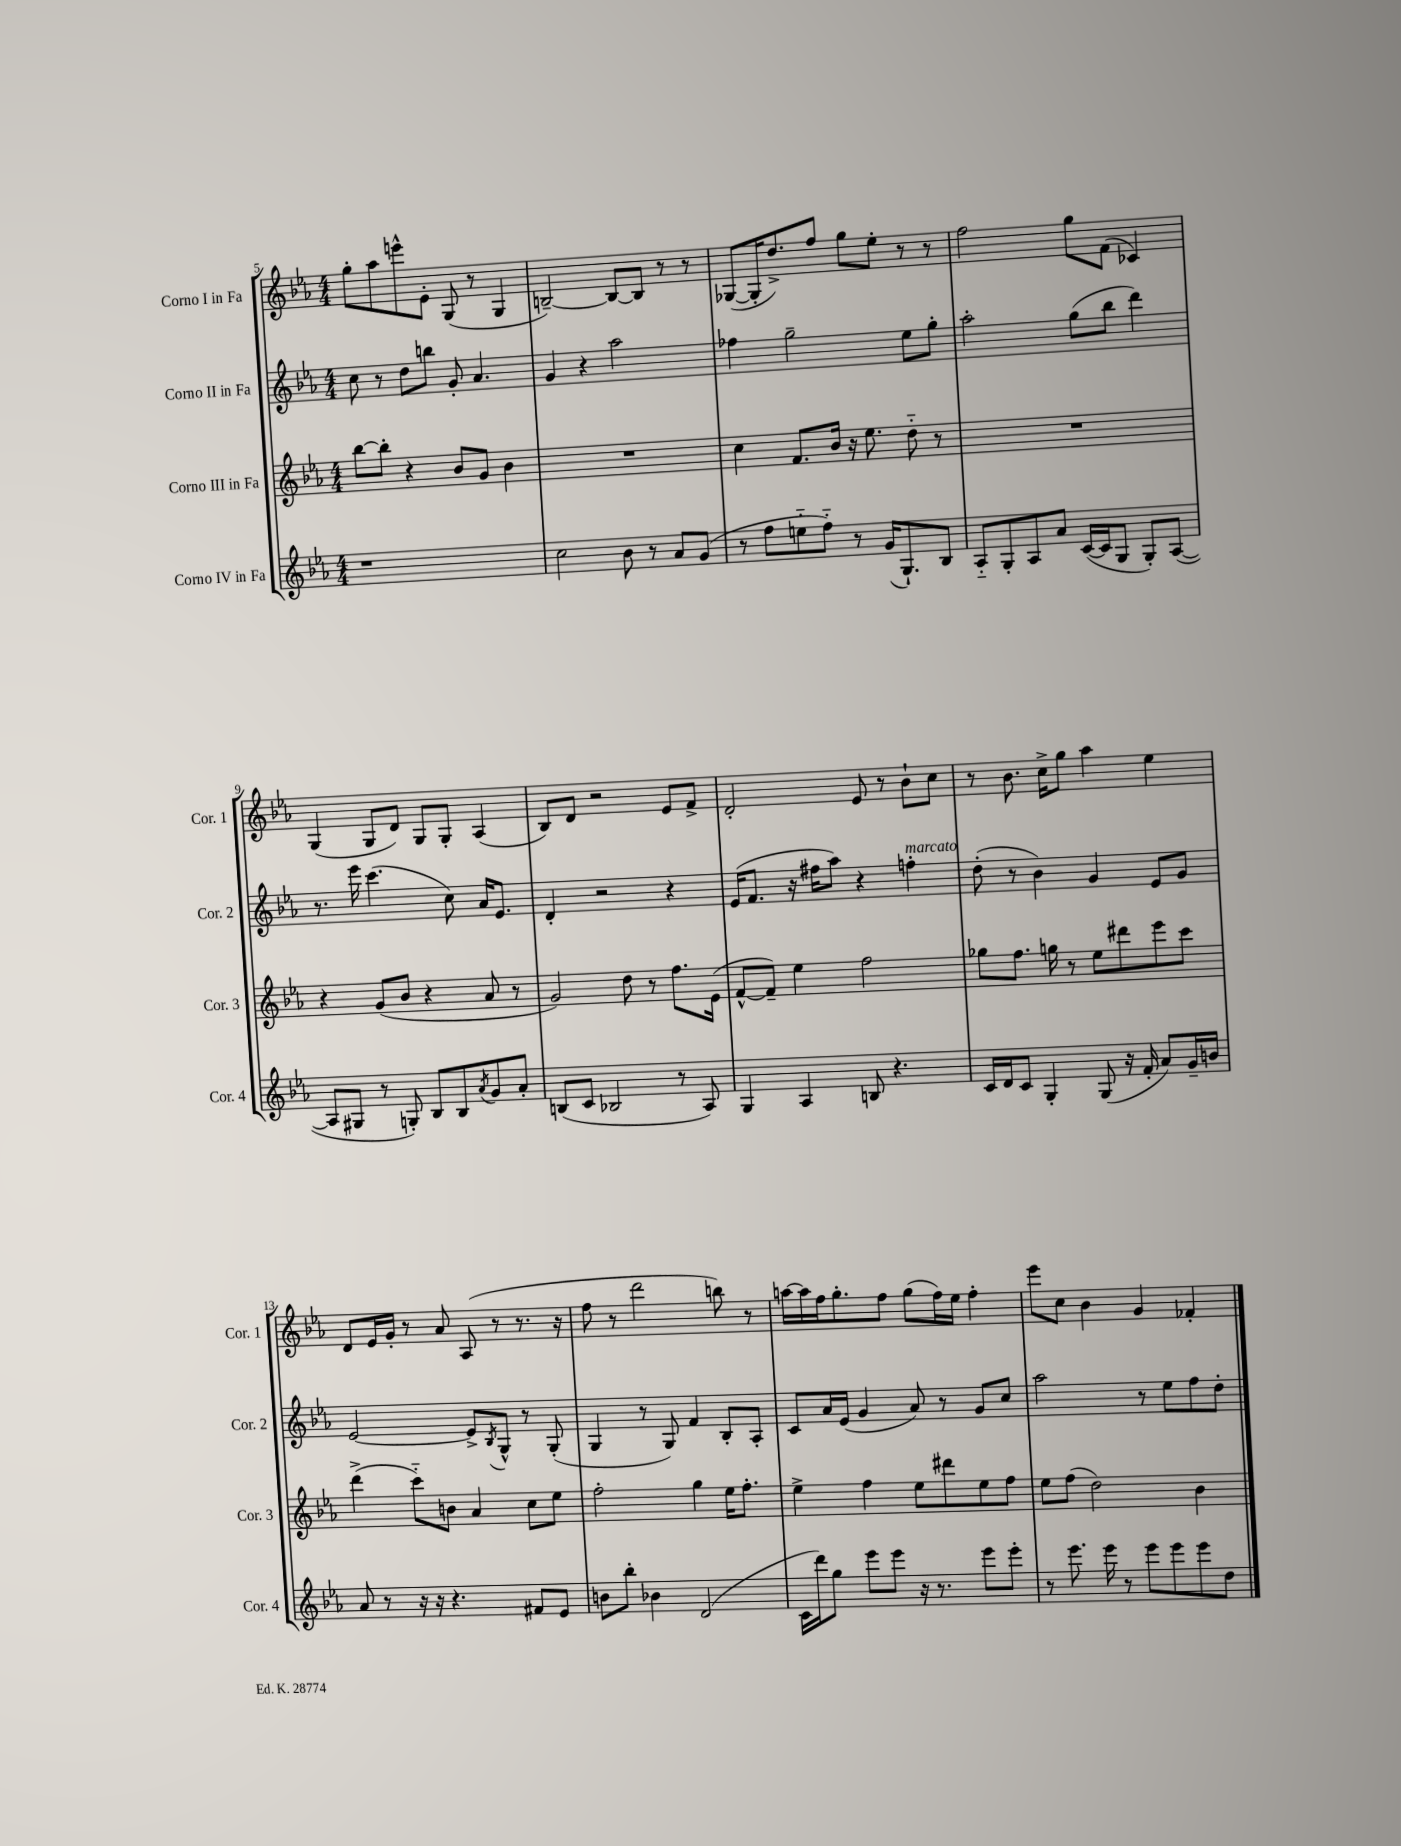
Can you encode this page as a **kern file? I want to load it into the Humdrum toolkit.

**kern	**kern	**kern	**kern
*staff4	*staff3	*staff2	*staff1
*clefG2	*clefG2	*clefG2	*clefG2
*k[b-e-a-]	*k[b-e-a-]	*k[b-e-a-]	*k[b-e-a-]
*M4/4	*M4/4	*M4/4	*M4/4
1r	[8bb-\L	8cc\	8gg'\L
.	8bb-'\]J	8r	8aa-\
.	4r	8dd\L	8eee^^\
.	.	8bb\J	8e-'\J
.	8b-/L	8g'/	(8G/
.	8g/J	4.a-/	8r
.	4b-\	.	4G/
=	=	=	=
2cc\	1r	4g/	[2B~/)
.	.	4r	.
8b-\	.	2aa-\	8B/_L
8r	.	.	8B/]J
8a-/L	.	.	8r
(8g/J	.	.	8r
=	=	=	=
8r	4cc\	4ff-\	([8G-/L
8ff\L	.	.	16G-'/]K
.	.	.	8.dd^/)
8ee'~\	8.f/L	2gg~\	.
8ff'~\J)	.	.	8ff/J
.	16b-/Jk	.	.
8r	16r	.	8gg\L
.	8.ee-\	.	.
(16g/LK	.	.	8ee-'\J
8.G`/)	.	.	.
.	8dd'~\	8ee-\L	8r
8B-/J	8r	8gg'\J	8r
=	=	=	=
8A-'~/L	1r	2aa-'\	2ff\
8G'/	.	.	.
8A-/	.	.	.
8a-/J	.	.	.
([16c/LL	.	(8gg\L	8gg\L
16c/]J	.	.	.
8G/J	.	8bb-\J	(8f\J
8G'/L)	.	4ddd\)	4c-/)
([8A-/J	.	.	.
=	=	=	=
8A-/]L	4r	8.r	(4G/
8G#/J	.	.	.
.	.	16eee-\	.
8r	(8g/L	(4.ccc\	8G/L
8G'/)	8b-/J	.	8d/J)
8B-/L	4r	.	8G/L
8B-/	.	8cc\)	8G'/J
8qa-/	.	.	.
8g/	8a-/	16a-/LK	(4A-/
.	.	8.e-/J	.
8a-'/J	8r	.	.
=	=	=	=
(8B/L	2g/)	4d'/	8B-/L)
8c/J	.	.	8d/J
2B-/	.	2r	2r
.	8dd\	.	.
.	8r	.	.
8r	8.ff\L	4r	8e-/L
8A-/)	.	.	8f^/J
.	(16e-\Jk	.	.
=	=	=	=
4G/	[8f^^/L	(16e-/LK	2d'/
.	.	8.f/J	.
.	8f~/]J)	.	.
4A-/	4ee-\	16r	.
.	.	16ff#\LK	.
.	.	8aa-\J)	.
8B/	2ff\	4r	8e-/
4.r	.	.	8r
.	.	4ff'\	8b-`\L
.	.	.	8cc\J
=	=	=	=
16c/LL	8gg-\L	(8dd'\	8r
16d/J	.	.	.
8c/J	8.ff\J	8r	8.b-\
4G'/	.	4b-\)	.
.	16gg\	.	16cc^\LK
.	8r	.	8gg\J
(8G/	8ee-\L	4g/	4aa-\
16r	8ddd#\	.	.
16f'/	.	.	.
8a-/L)	8eee-\	8e-/L	4ee-\
16g~/L	8ccc\J	8g/J	.
16b/JJ	.	.	.
=	=	=	=
8a-/	(4ddd^\	[2e-/	8d/L
8r	.	.	16e-/L
.	.	.	16g'/JJ
16r	8ccc'~\L)	.	8r
16r	.	.	.
4.r	8b\J	.	8a-/
.	4a-/	8e-^/]L	(8A-/
.	.	8qB-/	.
.	.	8G^^/J	8r
8f#/L	8cc\L	8r	8.r
8e-/J	8ee-\J	(8G'/	.
.	.	.	16r
=	=	=	=
8b\L	2ff'\	4G/	8ff\
8bb-'\J	.	.	8r
4b-\	.	8r	2ddd\
.	.	8G/)	.
(2d/	4gg\	4f/	.
.	16ee-\LK	8B-'/L	8bb\)
.	8.ff'\J	.	.
.	.	8A-'/J	8r
=	=	=	=
16c\LL	4ee-^\	8c/L	[16aa\LL
16ddd\J)	.	.	16aa\]
8gg\J	.	16a-/L	16ff\J
.	.	(16e-/JJ	8.gg'\
8eee-\L	4ff\	4g/	.
8eee-\J	.	.	8ff\J
16r	8ee-\L	8a-/)	(8gg\L
8.r	.	.	.
.	8ddd#\	8r	16ff\L)
.	.	.	16ee-\JJ
8eee-\L	8ee-\	8g/L	4ff'\
8eee-'\J	8ff\J	8cc/J	.
=	=	=	=
8r	8ee-\L	2aa-\	8eee-\L
8.eee-\	(8ff\J	.	8cc\J
.	2dd\)	.	4b-\
16eee-\	.	.	.
8r	.	.	.
8eee-\L	.	8r	4g/
8eee-\	.	8ee-\L	.
8eee-\	4b-\	8ff\	4f-'/
8dd\J	.	8dd'\J	.
==	==	==	==
*-	*-	*-	*-
